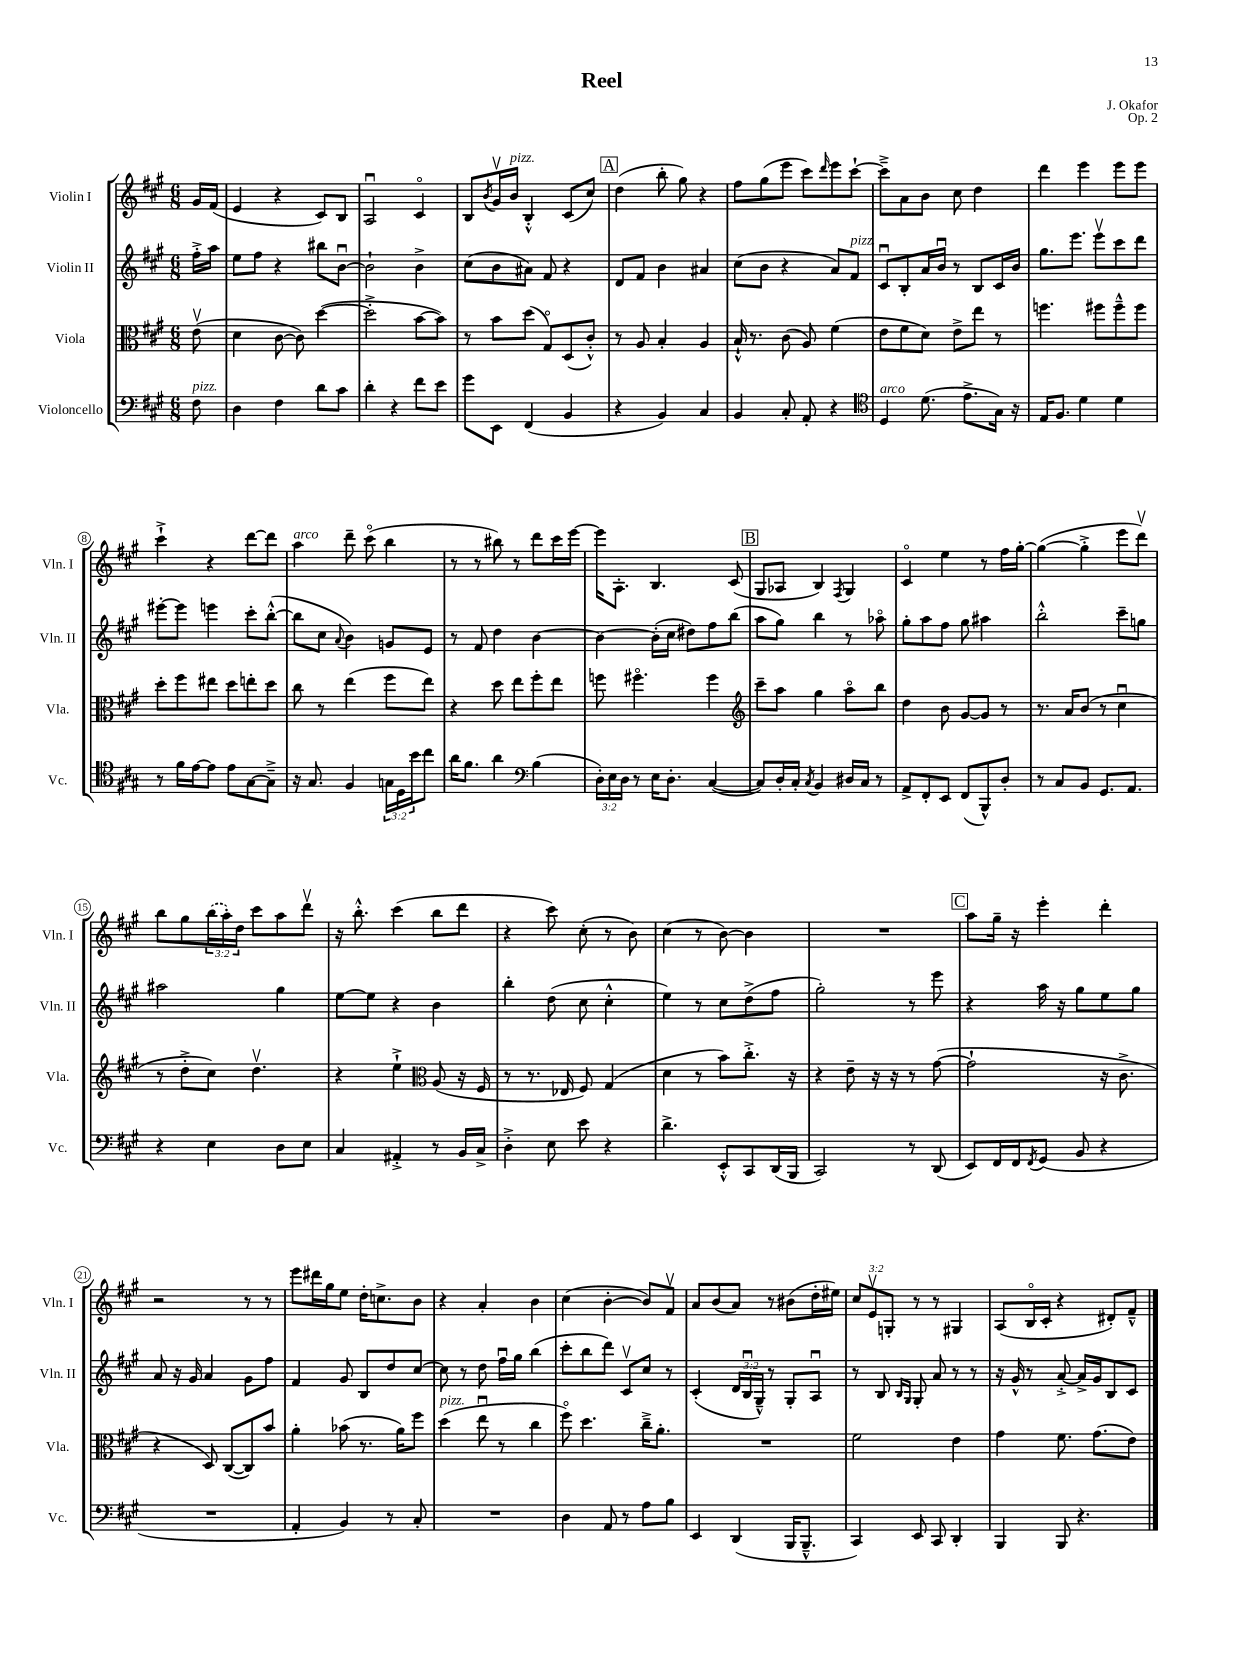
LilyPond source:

\header { title = "Reel" composer = "J. Okafor" opus = "Op. 2" }
<<
\new StaffGroup <<
\new Staff = "s0" \with { instrumentName = "Violin I" shortInstrumentName = "Vln. I" } {
    \clef treble \key a \major \numericTimeSignature \time 6/8 \override Staff.TupletNumber.text = #tuplet-number::calc-fraction-text \partial 8
    gis'16 fis'16( |
    e'4 r4 cis'8) b8 |
    a2\downbow cis'4\flageolet |
    b8 \acciaccatura { b'8 } gis'16\upbow b'16^\markup { \italic "pizz." } b4-.-^ cis'8( cis''8) |
    \mark \markup { \box "A" } d''4( b''8-. gis''8) r4 |
    fis''8 gis''8( e'''8 cis'''8) \grace { d'''16 } e'''8 cis'''8~-! |
    cis'''8---> a'8 b'8 cis''8 d''4 |
    d'''4 e'''4 e'''8 e'''8 |
    cis'''4-!-> r4 d'''8~ d'''8 |
    a''4^\markup { \italic "arco" } d'''8-- cis'''8\flageolet( b''4 |
    r8 r8 bis''8) r8 d'''8 cis'''16 e'''16~ |
    e'''16 a8.-. b4. cis'8( |
    \mark \markup { \box "B" } gis8 aes8 b4) \acciaccatura { fis8 } gis4 |
    cis'4\flageolet e''4 r8 fis''16 gis''16~-. |
    gis''4~( gis''4-.-> e'''8 d'''8\upbow) |
    b''8 gis''8 \tuplet 3/2 { \once \slurDashed b''16( a''16-.) d''16 } cis'''8 a''8 d'''8\upbow |
    r16 b''8.-.-^ cis'''4( b''8 d'''8 |
    r4 cis'''8) cis''8-.( r8 b'8) |
    cis''4( r8 b'8~) b'4 |
    R2. |
    \mark \markup { \box "C" } a''8 gis''16-- r16 e'''4-. d'''4-. |
    r2 r8 r8 |
    e'''8 dis'''16 gis''16 e''8 d''16-. c''8.-> b'8 |
    r4 a'4-. b'4 |
    cis''4( b'4~-. b'8) fis'8\upbow |
    a'8 b'8( a'8) r8 bis'8( d''16-. eis''16) |
    \tuplet 3/2 { cis''8 e'8\upbow g8-. } r8 r8 gis4 |
    a8( b16\flageolet cis'16-. r4 dis'8-.) fis'8---^ \bar "|." |
}
\new Staff = "s1" \with { instrumentName = "Violin II" shortInstrumentName = "Vln. II" } {
    \clef treble \key a \major \numericTimeSignature \time 6/8 \override Staff.TupletNumber.text = #tuplet-number::calc-fraction-text \partial 8
    fis''16-.-> a''16 |
    e''8 fis''8 r4 bis''8 b'8~\downbow |
    b'2-! b'4-> |
    cis''8( b'8 ais'8) fis'8 r4 |
    \mark \markup { \box "A" } d'8 fis'8 b'4 ais'4 |
    cis''8( b'8 r4 a'8) fis'8^\markup { \italic "pizz." } |
    cis'8\downbow b8-. a'16 b'16\downbow r8 b8 cis'16 b'16 |
    gis''8. e'''8. e'''8\upbow cis'''8 d'''8 |
    eis'''8~-. eis'''8 e'''4 cis'''8-. b''8~-.-^( |
    b''8 cis''8 \appoggiatura { a'8 } b'4) g'8 e'8 |
    r8 fis'8 d''4 b'4~ |
    b'4~ b'16-.( cis''16 dis''8) fis''8 b''8( |
    \mark \markup { \box "B" } a''8 gis''8) b''4 r8 aes''8\flageolet |
    gis''8-. a''8 fis''8 gis''8 ais''4 |
    b''2-.-^ cis'''8-- g''8 |
    ais''2 gis''4 |
    e''8~ e''8 r4 b'4 |
    b''4-. d''8( cis''8 cis''4-.-^ |
    e''4) r8 cis''8 d''8->( fis''8 |
    gis''2-.) r8 e'''8 |
    \mark \markup { \box "C" } r4 a''16 r16 gis''8 e''8 gis''8 |
    a'8 r16 gis'16 a'4 gis'8 fis''8 |
    fis'4 gis'8 b8 d''8 cis''8~ |
    cis''8 r8 d''8 fis''16\downbow gis''16 b''4( |
    cis'''8-. b''8 d'''8) cis'8\upbow cis''8 r8 |
    cis'4-.( \tuplet 3/2 { d'16 b16\downbow gis16---^) } r8 gis8-. a8\downbow |
    r8 b8 \grace { b16 gis16 } gis8-. a'8 r8 r8 |
    r16 gis'16-^ r8 a'8~-.-> a'16-> gis'16 b8 cis'8 \bar "|." |
}
\new Staff = "s2" \with { instrumentName = "Viola" shortInstrumentName = "Vla." } {
    \clef alto \key a \major \numericTimeSignature \time 6/8 \partial 8
    e'8\upbow( |
    d'4 cis'8~ cis'8) d''4~( |
    d''2-.-> b'8~ b'8) |
    r8 b'8 d''8( gis8\flageolet) d8( cis'8-.-^) |
    \mark \markup { \box "A" } r8 a8 b4-. a4 |
    b16-!-^ r8. cis'8( a8) fis'4( |
    e'8 fis'8 d'8) e'8-> e''8 r8 |
    f''4. fis''8 fis''8---^ fis''8 |
    d''8-. fis''8 eis''8 d''8 e''8-. d''8 |
    cis''8 r8 e''4( fis''8 e''8) |
    r4 d''8 e''8 fis''8-. e''8 |
    f''8 fis''4.\flageolet fis''4 |
    \mark \markup { \box "B" } \clef treble cis'''8-- a''8 gis''4 a''8\flageolet b''8 |
    d''4 b'8 gis'8~ gis'8 r8 |
    r8. a'16 b'8( r8 cis''4\downbow |
    r8 d''8-.-> cis''8) d''4.\upbow |
    r4 e''4-!-> \clef alto a8( r16 fis16 |
    r8 r8. ees16 fis8) gis4( |
    d'4 r8 b'8) cis''8.-.-> r16 |
    r4 e'8-- r16 r16 r8 gis'8~( |
    \mark \markup { \box "C" } gis'2-! r16 cis'8.-> |
    r4 d8) cis8~( cis8) b'8 |
    a'4-. bes'8( r8. a'16) fis''8 |
    d''4^\markup { \italic "pizz." }( e''8\downbow r8 cis''4 |
    fis''8\flageolet) d''4. cis''16---> a'8.-. |
    R2. |
    fis'2 e'4 |
    gis'4 fis'8. gis'8.( e'8) \bar "|." |
}
\new Staff = "s3" \with { instrumentName = "Violoncello" shortInstrumentName = "Vc." } {
    \clef bass \key a \major \numericTimeSignature \time 6/8 \override Staff.TupletNumber.text = #tuplet-number::calc-fraction-text \partial 8
    fis8^\markup { \italic "pizz." } |
    d4 fis4 d'8 cis'8 |
    d'4-. r4 fis'8 e'8 |
    gis'8 e,8 fis,4( b,4 |
    \mark \markup { \box "A" } r4 b,4) cis4 |
    b,4 cis8-. a,8-. r4 |
    \clef tenor d4^\markup { \italic "arco" } d'8.( e'8.-> gis16) r16 |
    e16 fis8. d'4 d'4 |
    r8 fis'16 e'16~ e'8 e'8 gis8~ gis8---> |
    r16 gis8. fis4 \tuplet 3/2 { g16 d16 b'16 } cis''8 |
    a'16 fis'8. a'4 \clef bass b4( |
    \tuplet 3/2 { d16-.) e16 d16 } r8 e16 d8.-. cis4~( |
    \mark \markup { \box "B" } cis8) d16-. cis16-. \acciaccatura { cis8 } b,4 dis16 cis16 r8 |
    a,8-> fis,8-. e,8 fis,8( b,,8-^) d8-. |
    r8 cis8 b,8 gis,8. a,8. |
    r4 e4 d8 e8 |
    cis4 ais,4-.-> r8 b,16 cis16-> |
    d4-.-> e8 e'8 r4 |
    d'4.-> e,8-.-^ cis,8 d,16( b,,16 |
    cis,2) r8 d,8( |
    \mark \markup { \box "C" } e,8) fis,16 fis,16 \acciaccatura { fis,8 } gis,8( b,8 r4 |
    R2. |
    a,4-. b,4) r8 cis8-. |
    R2. |
    d4 a,8 r8 a8 b8 |
    e,4 d,4( b,,16 b,,8.---^ |
    cis,4) e,8 cis,8 d,4-. |
    b,,4 b,,8 r4. \bar "|." |
}
>>
>>
\layout { \context { \Score \override BarNumber.stencil = #(make-stencil-circler 0.1 0.3 ly:text-interface::print) } }
